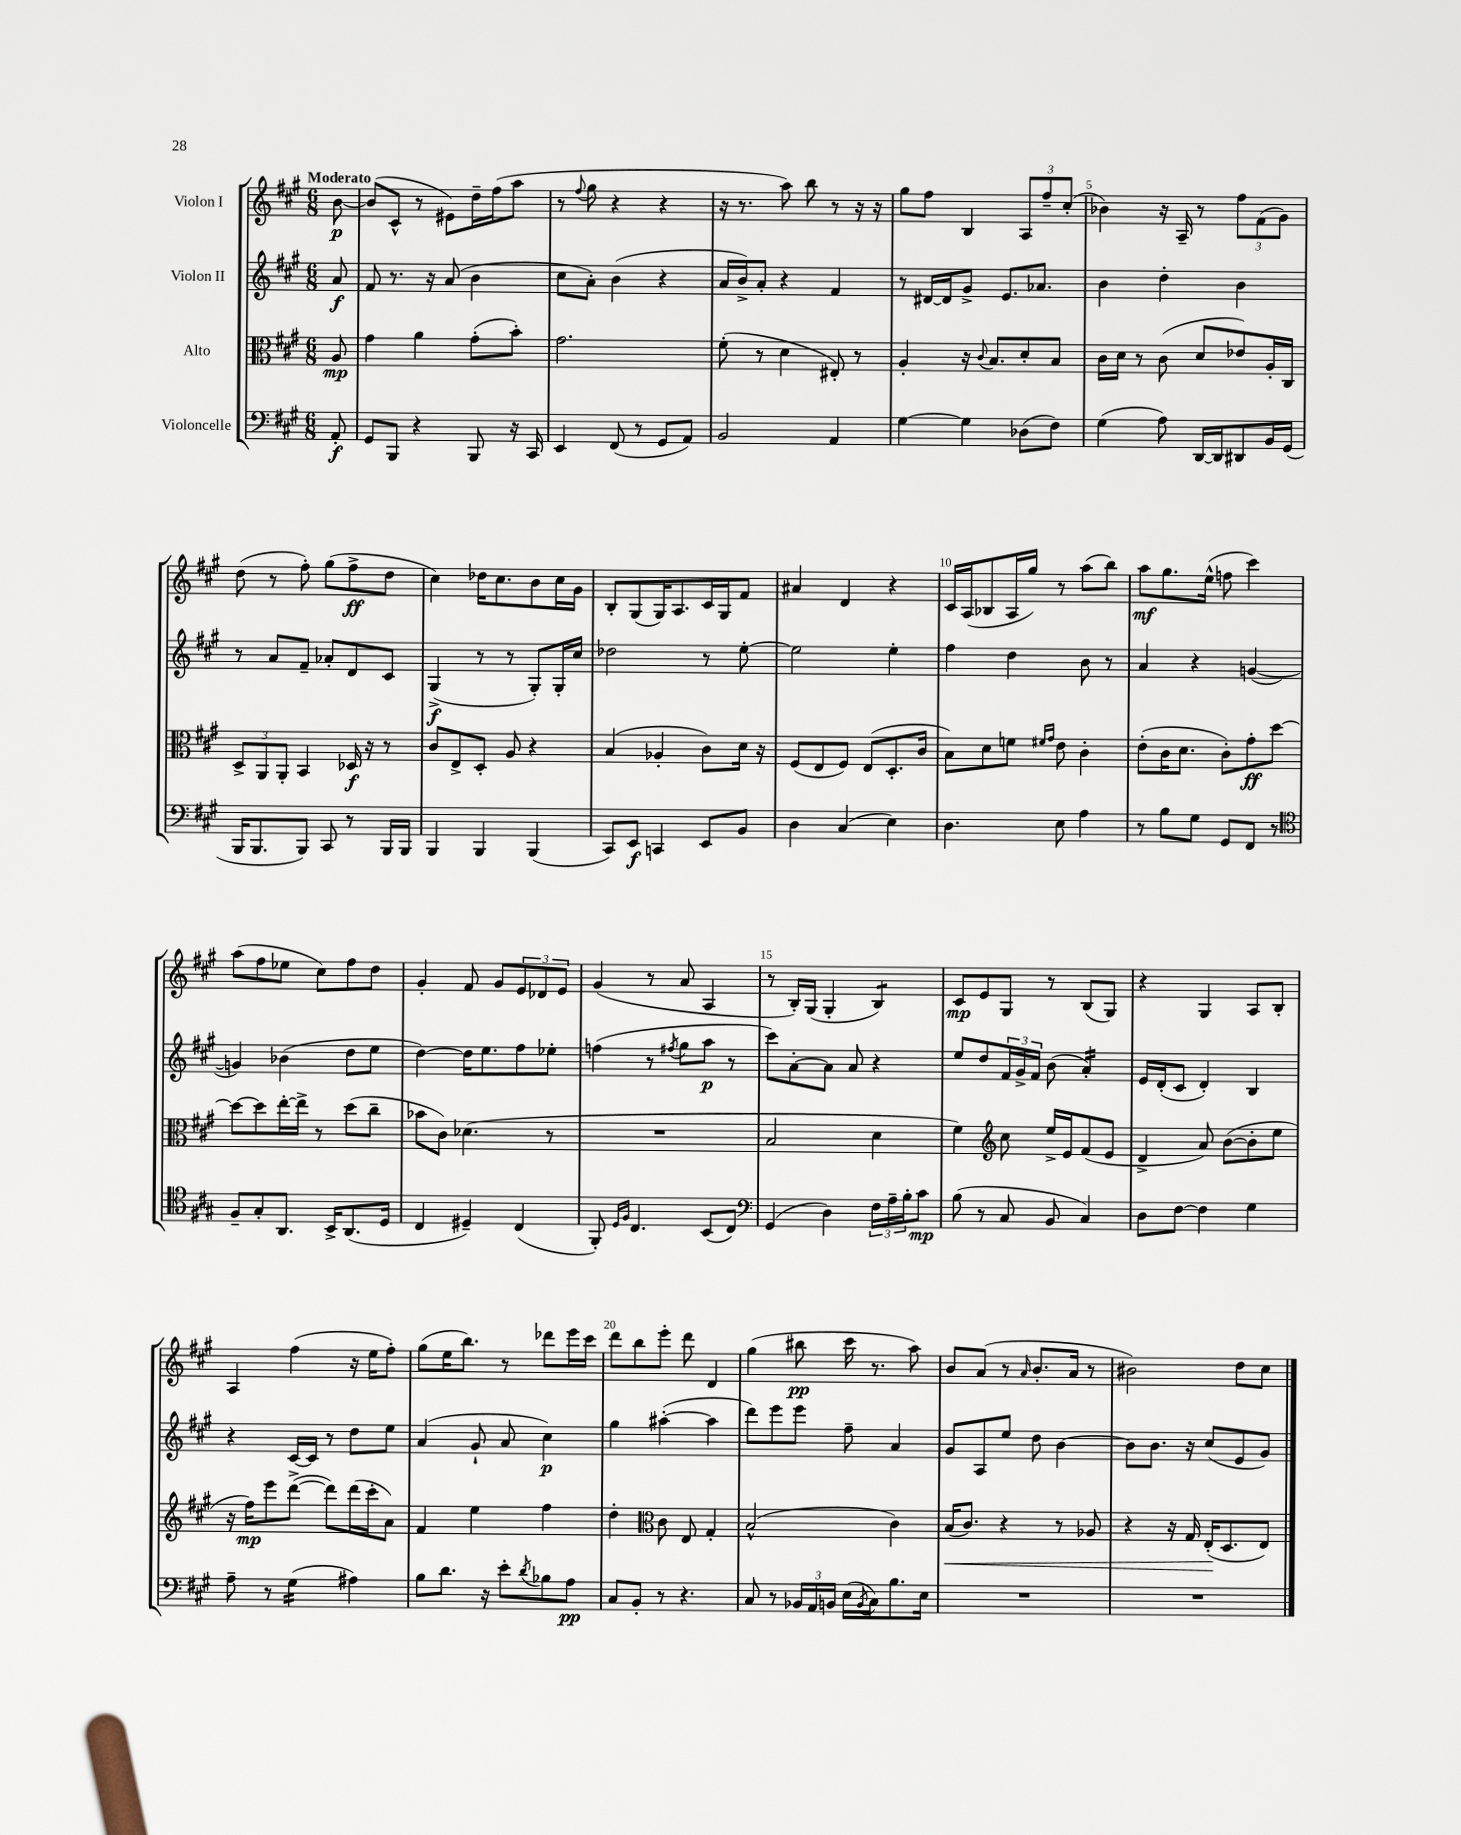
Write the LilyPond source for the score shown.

<<
\new StaffGroup <<
\new Staff = "s0" \with { instrumentName = "Violon I" } {
    \clef treble \key a \major \numericTimeSignature \time 6/8 \partial 8 \tempo "Moderato"
    b'8~\p |
    b'8( cis'8-^ r8 eis'8) d''16-- fis''16( a''8 |
    r8 \appoggiatura { fis''8 } gis''8 r4 r4 |
    r16 r8. a''8) b''8 r8 r16 r16 |
    gis''8 fis''8 b4 \tuplet 3/2 { a8 fis''8-- cis''8-.( } |
    bes'4) r16 a16-- r8 \tuplet 3/2 { fis''8 fis'8( gis'8) } |
    d''8( r8 fis''8-.) gis''8( fis''8->\ff d''8 |
    cis''4) des''16 cis''8. b'8 cis''16 gis'16 |
    b8-. gis8( gis16) a8. cis'16 gis16 fis'8 |
    ais'4 d'4 r4 |
    cis'16 a16( bes8 a16 gis''16) r8 a''8( b''8) |
    a''8\mf gis''8. e''16-^( f''8 cis'''4) |
    a''8( fis''8 ees''8 cis''8) fis''8 d''8 |
    gis'4-. fis'8 gis'8 \tuplet 3/2 { e'8 des'8 e'8 } |
    gis'4( r8 a'8 a4 |
    r8 b16-.) gis16( gis4-. b4:8) |
    cis'8\mp e'8 gis8 r8 b8( gis8) |
    r4 gis4 a8 b8-. |
    a4 fis''4( r16 e''16 fis''8-.) |
    gis''8( e''16 b''8.) r8 des'''8 e'''16 cis'''16 |
    d'''8 b''8 e'''8-. d'''8 d'4 |
    gis''4( bis''8\pp cis'''16 r8. a''8) |
    b'8 a'8( r8 \grace { a'16 } b'8.-. a'16 r8 |
    bis'2) d''8 cis''8 \bar "|." |
}
\new Staff = "s1" \with { instrumentName = "Violon II" } {
    \clef treble \key a \major \numericTimeSignature \time 6/8 \partial 8
    a'8\f |
    fis'8 r8. r16 a'8( b'4 |
    cis''8 a'8-.) b'4( r4 |
    a'16 b'16->) a'8-. r4 fis'4 |
    r8 dis'16~ dis'16 gis'8-> e'8. aes'8. |
    b'4 d''4-. b'4 |
    r8 a'8 fis'8-- aes'8-. d'8 cis'8 |
    gis4->\f( r8 r8 gis8-.) gis16-. cis''16 |
    des''2 r8 e''8~-. |
    e''2 e''4-. |
    fis''4 d''4 b'8 r8 |
    a'4 r4 g'4~( |
    g'4) bes'4( d''8 e''8 |
    d''4~) d''16 e''8. fis''8 ees''8-. |
    f''4( r8 \acciaccatura { fis''8 } gis''8 a''8\p r8 |
    cis'''8) a'8~-. a'8 a'8 r4 |
    e''8 d''8 \tuplet 3/2 { fis'16 gis'16-> fis'16 } b'8( a'4:16-.) |
    e'16 d'16-.( cis'8 d'4-.) b4 |
    r4 cis'16~ cis'16 r8 d''8 e''8 |
    a'4( gis'8-! a'8 cis''4\p) |
    gis''4 ais''4~-.( ais''4 |
    d'''8) e'''8 e'''8 fis''8-- a'4 |
    gis'8 a8 e''8 d''8 b'4~ |
    b'8 b'8. r16 cis''8( e'8 gis'8) \bar "|." |
}
\new Staff = "s2" \with { instrumentName = "Alto" } {
    \clef alto \key a \major \numericTimeSignature \time 6/8 \partial 8
    a8\mp |
    gis'4 a'4 gis'8-.( b'8-.) |
    gis'2. |
    fis'8-.( r8 d'4 eis8-.) r8 |
    a4-. r16 \appoggiatura { cis'8 } b8. d'8-. b8 |
    cis'16 d'16 r8 cis'8( d'8 ees'8) a16-. cis16 |
    \tuplet 3/2 { d8-> a,8 a,8-. } b,4 des16\f r16 r8 |
    cis'8 e8-> d8-. a8 r4 |
    b4( aes4-. cis'8) d'16 r16 |
    fis8( e8 fis8) e8( d8.-. cis'16 |
    b8) d'8 f'8 \grace { fis'16 gis'16 } e'8 cis'4-. |
    e'8-.( cis'16 d'8. cis'8-.) gis'8-.\ff d''8~ |
    d''8~ d''8 e''16~-. e''16-> r8 d''8( cis''8-- |
    bes'8 cis'8) des'4.( r8 |
    R2. |
    b2 d'4 |
    fis'4) \clef treble cis''8 e''16-> e'16 fis'8( e'8 |
    d'4-> a'8) b'8~( b'8-. e''8 |
    r16 fis''16\mp) e'''8 d'''8~->( d'''8) d'''16( cis'''16-. a'8) |
    fis'4 e''4 fis''4 |
    d''4-. \clef alto cis'8 e8 gis4-. |
    b2-^( cis'4) |
    b16\<( cis'8.) r4 r8 aes8 |
    r4 r16 gis16 e16-.\!( d8. e8) \bar "|." |
}
\new Staff = "s3" \with { instrumentName = "Violoncelle" } {
    \clef bass \key a \major \numericTimeSignature \time 6/8 \partial 8
    a,8-.\f |
    gis,8 b,,8 r4 b,,8 r16 cis,16 |
    e,4 fis,8( r8 gis,8 a,8) |
    b,2 a,4 |
    gis4~ gis4 des8( fis8) |
    gis4( a8) d,16~ d,16 dis,8 b,16 gis,16( |
    b,,16 b,,8. b,,8) cis,8 r8 b,,16 b,,16 |
    b,,4 b,,4 b,,4( |
    cis,8) e,8\f c,4 e,8 b,8 |
    d4 cis4( e4) |
    d4. e8 a4 |
    r8 b8 gis8 gis,8 fis,8 r8 |
    \clef tenor fis8-- gis8-. a,8. b,16-> a,8.( d16 |
    cis4 dis4--) cis4( |
    fis,8-.) \grace { d16 fis16 } cis4. b,8( cis8) |
    \clef bass gis,4( d4) \tuplet 3/2 { fis16 a16-- b16-. } cis'8\mp |
    b8( r8 cis8 b,8 cis4) |
    d8 fis8~ fis4 gis4 |
    a8-- r8 gis4:16( ais4) |
    b8 d'8. r16 e'8-. \acciaccatura { d'8 } bes8 a8\pp |
    cis8 b,8-. r8 r4. |
    cis8 r8 \tuplet 3/2 { bes,16 a,16 b,16 } e16( \acciaccatura { b,8 } cis16) b8. e16 |
    R2. |
    R2. \bar "|." |
}
>>
>>
\layout { \context { \Score \override BarNumber.break-visibility = ##(#f #t #t) barNumberVisibility = #(every-nth-bar-number-visible 5) } }
